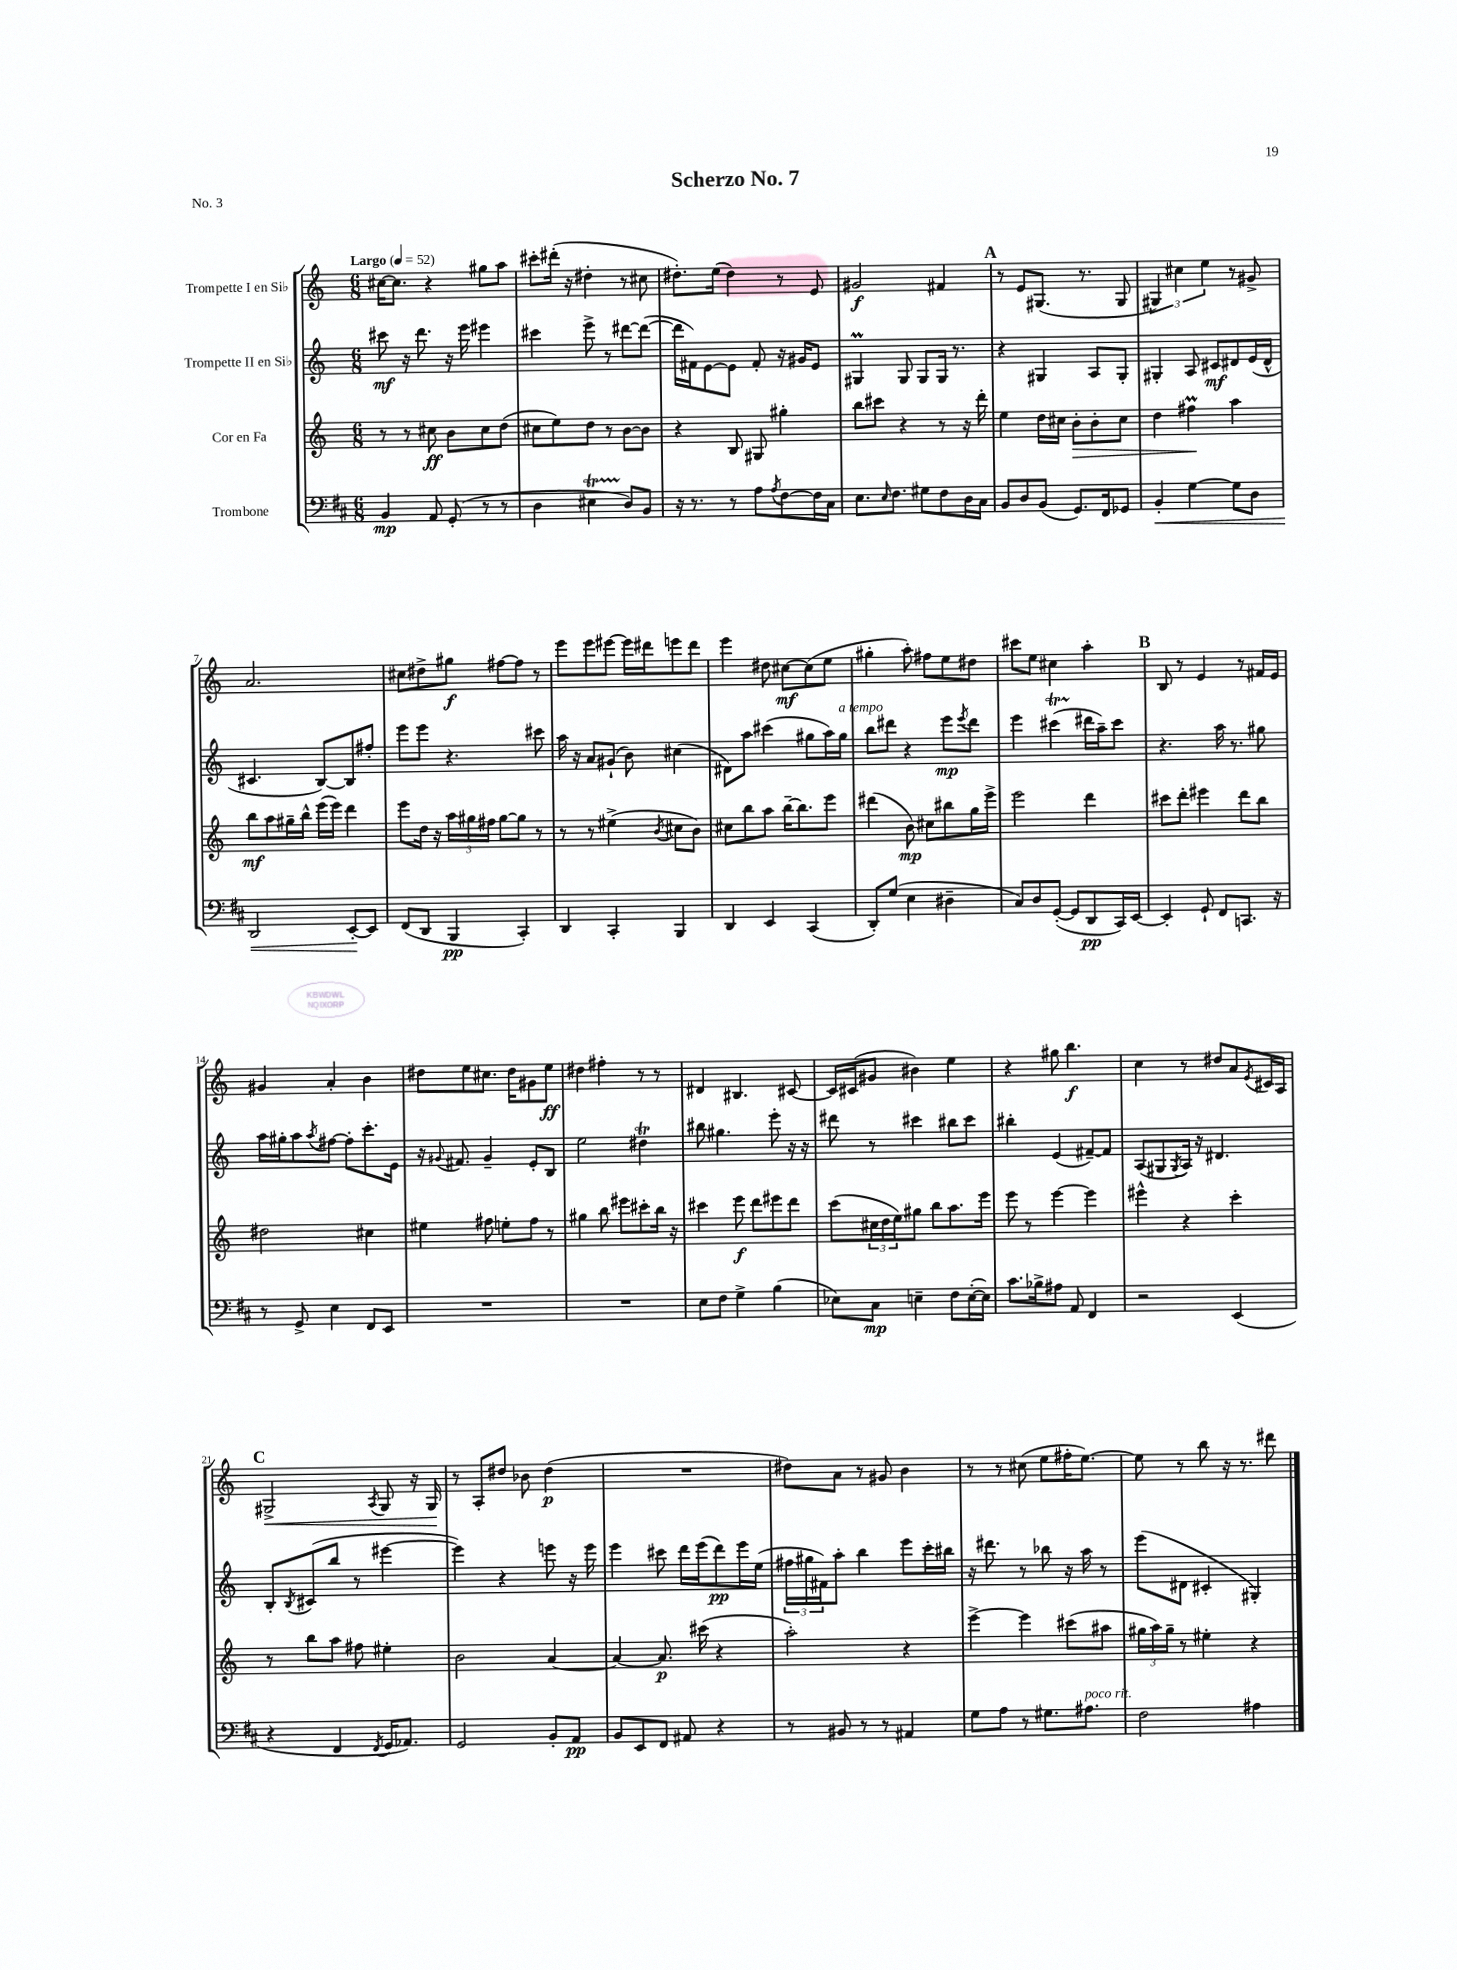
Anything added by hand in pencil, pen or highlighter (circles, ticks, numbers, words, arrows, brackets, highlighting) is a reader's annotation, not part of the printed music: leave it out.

**kern	**kern	**kern	**kern
*staff4	*staff3	*staff2	*staff1
*clefF4	*clefG2	*clefG2	*clefG2
*k[f#c#]	*k[]	*k[]	*k[]
*M6/8	*M6/8	*M6/8	*M6/8
*MM52	*MM52	*MM52	*MM52
4BB	8r	8ccc#	[16cc#
.	.	.	8.cc#]
.	8r	16r	.
.	.	8.ddd	.
8AA	8cc#	.	4r
(8GG'	8b	16r	.
.	.	16eee	.
8r	8cc#	4eee#	8gg#
8r	(8dd	.	8aa
=	=	=	=
4D	8cc#	4ccc#	8ccc#'
.	8ee)	.	(16ddd#'
.	.	.	16r
4E#	8dd	8eee^	4dd#'
.	8r	8r	.
8D)	[8b	[8ddd#	8r
8BB	8b]	(8ddd#_	8cc#
=	=	=	=
16r	4r	16ddd#]	8.dd#')
8.r	.	16f#)	.
.	.	[8e	.
.	.	.	(16ee
8r	8B	8e]	4dd#)
8A	8G#	8f#'	.
8qA	.	.	.
[8F#	4gg#'	16r	8r
.	.	16g#	.
16F#]	.	8e	8e
16C#	.	.	.
=	=	=	=
8.E	8bb	4G#	2g#
.	8ccc#	.	.
16qqE	.	.	.
8.F#	.	.	.
.	4r	8G#	.
8G#	.	8G#	.
8F#	8r	16G#	4f#
.	.	8.r	.
16D	16r	.	.
16C#	16ddd'	.	.
=	=	=	=
8BB	4ee	4r	8r
8D	.	.	8e
(8BB	16dd	4G#	(8.G#
.	16cc#	.	.
8.GG)	8b'	.	.
.	.	.	8.r
.	8b'	8A	.
16FF#	.	.	.
8GG-	8cc#	8G#'	8G#
=	=	=	=
4BB'	4dd	4G#'	6G#)
.	.	.	6cc#
[4G	4ff#	8A	.
.	.	.	6ee
.	.	8c#	.
8G]	4aa	8d#	8r
8D	.	(16e	8g#^
.	.	16d#^^	.
=	=	=	=
2DD	8bb	4.c#	2.a
.	8aa	.	.
.	16gg#~	.	.
.	16bb^^	.	.
.	(16eee	[8B)	.
.	16eee)	.	.
[8EE'	4ddd	8B]	.
8EE]	.	8ff#'	.
=	=	=	=
(8FF#	8eee	8eee	8cc#
8DD	16dd	8eee	8dd#^
.	16r	.	.
4BBB	24aa	4.r	8gg#
.	24gg#	.	.
.	24ff#	.	.
.	[8gg#	.	[8ff#
4CC#')	8gg#]	.	8ff#]
.	8r	8ccc#	8r
=	=	=	=
4DD	8r	16aa	8eee
.	.	16r	.
.	8r	8a	8eee
4CC#'	(4ee#^	(8g#`	[8eee#
.	.	8b)	16eee#]
.	.	.	16ddd#
.	8qb	.	.
4BBB	8cc#	(4cc#	8eee
.	8b)	.	8ddd#
=	=	=	=
4DD	8cc#	8d#)	4eee
.	8bb	8aa	.
4EE	8aa	(4ccc#	8dd#
.	[16bb~	.	[8cc#
.	8.bb]	.	.
(4CC#	.	8gg#	(8cc#]
.	8eee	16aa)	8ee
.	.	16gg#	.
=	=	=	=
8DD')	(4ddd#	8bb	4gg#'
(8G	.	8ddd#	.
4E	8b)	4r	8aa')
.	8cc#	.	8ff#
4D#~	8bb#	8eee	8ee
.	.	8qeee	.
.	16gg	8ddd#	8dd#
.	16eee^	.	.
=	=	=	=
8C#)	2eee	4eee	8ccc#
8D	.	.	8ee
([8GG'	.	(4ccc#	4cc#
8GG]	.	.	.
8DD	4ddd	16ddd#	4aa'
.	.	16aa~)	.
16CC#)	.	8ccc#	.
[16EE	.	.	.
=	=	=	=
4EE']	8ccc#	4.r	8B
.	8ddd'	.	8r
8GG`	4eee#	.	4e
8FF#	.	16aa	.
.	.	8.r	.
8.CC	8ddd	.	8r
.	8bb	8gg#	16f#
16r	.	.	16e
=	=	=	=
8r	2dd#	16aa	4g#
.	.	16gg#'	.
8GG^	.	8aa	.
.	.	8qaa	.
4E	.	[8ff#	4a'
.	.	8ff#']	.
8FF#	4cc#	8.ccc'	4b
8EE	.	.	.
.	.	16e	.
=	=	=	=
2.r	4ee#	16r	8dd#
.	.	8qqg#	.
.	.	8.f#	.
.	.	.	8ee
.	8ff#	4g#~	8.cc#
.	8ee'	.	.
.	.	.	16dd#
.	8ff#	8e'	8g#
.	8r	8B	8ee
=	=	=	=
2.r	4gg#	2ee	4dd#
.	8bb	.	4ff#'
.	8eee#	.	.
.	8ccc#'	4dd#	8r
.	16bb	.	8r
.	16r	.	.
=	=	=	=
8E	4ccc#	8bb#	4d#
8F#	.	4.gg#	.
4G^	8eee	.	4.B#
.	8ddd	.	.
(4B	8eee#	8eee'	.
.	8ddd	16r	[8c#
.	.	16r	.
=	=	=	=
8E-)	(8ccc	8ddd#	16c#]
.	.	.	(16c#
8C#	24cc#	8r	8g#
.	24dd	.	.
.	24ee)	.	.
4E~	8gg#	4ccc#	4b#)
.	8bb	.	.
8F#	8.aa	8bb#	4ee
([16E'	.	8ccc#	.
16E])	16eee	.	.
=	=	=	=
8.c#	8eee	4bb#'	4r
.	8r	.	.
16B-^	.	.	.
8A#	[4eee	(4e	8gg#
8AA	.	.	4.bb
4FF#	4eee]	[8f#~)	.
.	.	8f#]	.
=	=	=	=
2r	4eee#^^	(8A	4cc
.	.	8G#	.
.	.	8qG#	.
.	4r	16A)	8r
.	.	16r	.
.	.	4.d#	8dd#
(4EE	4ccc'	.	8a
.	.	.	8qe
.	.	.	16c#
.	.	.	16A
=	=	=	=
4r	8r	8B'	2G#^
.	.	8qB	.
.	8bb	(8c#	.
4FF#	8aa	8bb	.
.	8ff#	8r	.
8qFF#	.	.	8qA
16GG	4ee#'	[4eee#	8G#
8.AA-)	.	.	.
.	.	.	16r
.	.	.	16G#
=	=	=	=
2GG	2b	4eee#])	8r
.	.	.	8A'
.	.	4r	8dd#
.	.	.	8b-
8BB'	[4a	8eee	(4dd#
8AA	.	16r	.
.	.	16eee	.
=	=	=	=
8BB	4a_	4eee	2.r
8EE	.	.	.
8FF#	8.a]	8ccc#	.
8AA#	.	16ddd	.
.	(16ccc#	(16eee	.
4r	4r	8ddd)	.
.	.	16eee	.
.	.	(16ee	.
=	=	=	=
8r	2aa')	24ff#	8dd#)
.	.	24gg#	.
.	.	24f#)	.
8BB#	.	8aa'	8a
8r	.	4bb	8r
8r	.	.	8g#
4AA#	4r	8eee	4b
.	.	16ccc'	.
.	.	16bb#	.
=	=	=	=
8G	[4eee^	16r	8r
.	.	8.ddd#	.
8A	.	.	8r
8r	4eee]	8r	(8cc#
8.G#	.	8bb-	8ee
.	(8ccc#	16r	16ff#'
8.A#	.	16aa	[8.ee)
.	8aa#	8r	.
=	=	=	=
2F#	24gg#	(8eee	8ee]
.	24aa)	.	.
.	24gg#~	.	.
.	8r	8d#	8r
.	4ee#'	4c#'	8bb
.	.	.	16r
.	.	.	8.r
4A#	4r	4G#')	.
.	.	.	8ddd#
==	==	==	==
*-	*-	*-	*-
